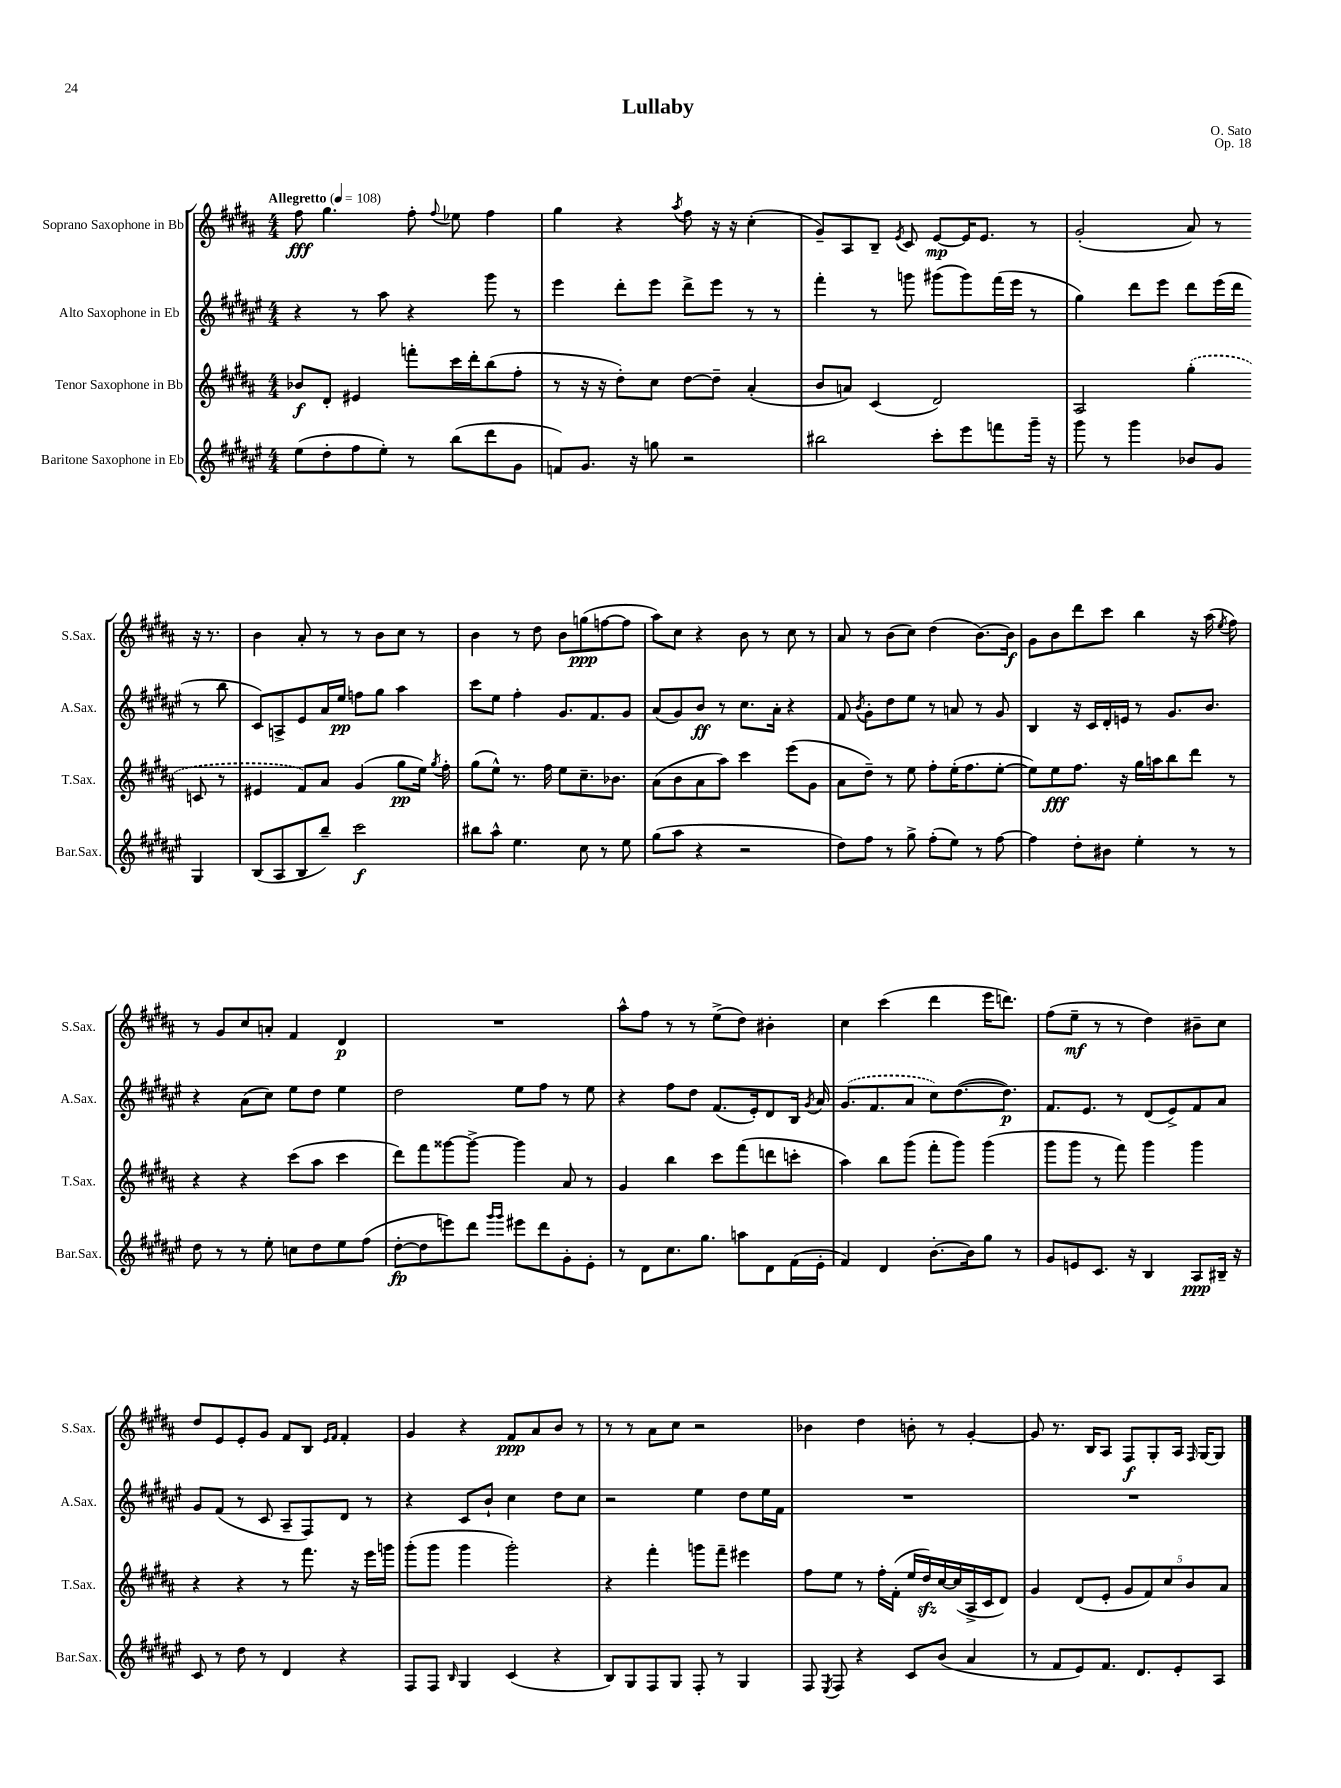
\header { title = "Lullaby" composer = "O. Sato" opus = "Op. 18" }
<<
\new StaffGroup <<
\new Staff = "s0" \with { instrumentName = "Soprano Saxophone in Bb" shortInstrumentName = "S.Sax." } {
    \clef treble \key b \major \numericTimeSignature \time 4/4 \tempo "Allegretto" 4 = 108
    \autoBeamOff fis''8\fff gis''4. fis''8-. \appoggiatura { fis''8 } ees''8 fis''4 |
    gis''4 r4 \acciaccatura { ais''8 } fis''8 r16 r16 cis''4-.( |
    gis'8[--) ais8 b8]-- \acciaccatura { e'8 } cis'8 e'8[~\mp e'16 e'8.] r8 |
    gis'2-.( ais'8) r8 r16 r8. |
    b'4 ais'8-. r8 r8 b'8[ cis''8] r8 |
    b'4 r8 dis''8 b'8[ g''8\ppp( f''8~ f''8] |
    ais''8[) cis''8] r4 b'8 r8 cis''8 r8 |
    ais'8 r8 b'8[( cis''8]) dis''4( b'8.[~) b'16]\f |
    gis'8[ b'8 dis'''8 cis'''8] b''4 r16 ais''16( \acciaccatura { e''8 } fis''8) |
    r8 gis'8[ cis''8 a'8]-. fis'4 dis'4\p |
    R1 |
    ais''8[-^ fis''8] r8 r8 e''8[->( dis''8]) bis'4-. |
    cis''4 cis'''4( dis'''4 e'''16[ d'''8.]) |
    fis''8[( e''8]--\mf r8 r8 dis''4) bis'8[-- cis''8] |
    dis''8[ e'8 e'8-. gis'8] fis'8[ b8] \grace { e'16[ fis'16] } fis'4-. |
    gis'4 r4 fis'8[\ppp ais'8 b'8] r8 |
    r8 r8 ais'8[ cis''8] r2 |
    bes'4 dis''4 b'8-. r8 gis'4~-. |
    gis'8 r8. b16[ ais8] fis8[\f gis8-. ais16] \grace { fis16 } gis16[~ gis8] \bar "|." |
}
\new Staff = "s1" \with { instrumentName = "Alto Saxophone in Eb" shortInstrumentName = "A.Sax." } {
    \clef treble \key fis \major \numericTimeSignature \time 4/4
    \autoBeamOff r4 r8 ais''8 r4 gis'''8 r8 |
    eis'''4 dis'''8[-. eis'''8] dis'''8[-> eis'''8] r8 r8 |
    fis'''4-. r8 g'''8 gis'''8[( gis'''8) fis'''16( eis'''16] r8 |
    gis''4) dis'''8[ eis'''8] dis'''8[ eis'''16( dis'''16] r8 b''8 |
    cis'8[) a8-> eis'8 ais'16 eis''16]\pp f''8[ gis''8] ais''4 |
    cis'''8[ eis''8] fis''4-. gis'8.[ fis'8. gis'8] |
    ais'8[( gis'8) b'8]\ff r8 cis''8.[ ais'16]-. r4 |
    fis'8 \acciaccatura { b'8 } gis'8[-. dis''8 eis''8] r8 a'8 r8 gis'8 |
    b4 r16 cis'16[ dis'16-. e'16] r8 gis'8.[ b'8.] |
    r4 ais'8[( cis''8]) eis''8[ dis''8] eis''4 |
    dis''2 eis''8[ fis''8] r8 eis''8 |
    r4 fis''8[ dis''8] fis'8.[( eis'16-.) dis'8 b16] \acciaccatura { gis'8 } ais'16 |
    \once \slurDashed gis'8.[( fis'8. ais'8] cis''8[) dis''8.~( dis''8.]\p) |
    fis'8.[ eis'8.] r8 dis'8[( eis'8->) fis'8 ais'8] |
    gis'8[ fis'8]( r8 cis'8 ais8[-- fis8) dis'8] r8 |
    r4 cis'8[ b'8]-! cis''4 dis''8[ cis''8] |
    r2 eis''4 dis''8[ eis''16 fis'16] |
    R1 |
    R1 \bar "|." |
}
\new Staff = "s2" \with { instrumentName = "Tenor Saxophone in Bb" shortInstrumentName = "T.Sax." } {
    \clef treble \key b \major \numericTimeSignature \time 4/4
    \autoBeamOff bes'8[\f dis'8]-. eis'4 f'''8[-. cis'''16 dis'''16-. b''8( fis''8]-. |
    r8 r16 r16 dis''8[-.) cis''8] dis''8[~ dis''8]-- ais'4-.( |
    b'8[ a'8]) cis'4( dis'2) |
    ais2 \once \slurDashed gis''4-.( c'8 r8 |
    eis'4 fis'8[) ais'8] gis'4( gis''8[\pp e''16]) \acciaccatura { gis''8 } fis''16-. |
    gis''8[( e''8]-^) r8. fis''16 e''8[ cis''8.-- bes'8.] |
    ais'8[( b'8 ais'8 ais''8]) cis'''4 e'''8[( gis'8] |
    ais'8[ dis''8]--) r8 e''8 fis''8[-. e''16-.( fis''8. e''8]~-. |
    e''8[) e''8\fff fis''8.] r16 gis''16[ a''16 b''8 dis'''8] r8 |
    r4 r4 cis'''8[( ais''8] cis'''4 |
    dis'''8[) fis'''8 gisis'''8~ gisis'''8]~-> gisis'''4 ais'8 r8 |
    gis'4 b''4 cis'''8[ fis'''8( d'''8 c'''8]-. |
    ais''4) b''8[ gis'''8]( fis'''8[-. gis'''8]) gis'''4( |
    gis'''8[ gis'''8] r8 fis'''8) gis'''4 gis'''4 |
    r4 r4 r8 fis'''8. r16 e'''16[ g'''16] |
    gis'''8[-.( gis'''8] gis'''4 gis'''2-.) |
    r4 fis'''4-. g'''8[ fis'''8]-- eis'''4 |
    fis''8[ e''8] r8 fis''16[-. fis'16]-.( e''16[ dis''16\sfz) cis''16~ cis''16( ais16-> cis'16 dis'8]) |
    gis'4 dis'8[( e'8]-. \tuplet 5/4 { gis'8[ fis'8) cis''8 b'8 ais'8] } \bar "|." |
}
\new Staff = "s3" \with { instrumentName = "Baritone Saxophone in Eb" shortInstrumentName = "Bar.Sax." } {
    \clef treble \key fis \major \numericTimeSignature \time 4/4
    \autoBeamOff eis''8[( dis''8-. fis''8 eis''8]-.) r8 b''8[( dis'''8 gis'8] |
    f'8[) gis'8.] r16 g''8 r2 |
    bis''2 cis'''8[-. eis'''8 f'''8 gis'''16]-- r16 |
    gis'''8 r8 gis'''4 bes'8[ gis'8] gis4 |
    b8[( ais8 b8 b''8]--) cis'''2\f |
    bis''8[ ais''8]-^ eis''4. cis''8 r8 eis''8 |
    gis''8[( ais''8] r4 r2 |
    dis''8[) fis''8] r8 gis''8-> fis''8[-.( eis''8]) r8 fis''8~ |
    fis''4 dis''8[-. bis'8] eis''4-. r8 r8 |
    dis''8 r8 r8 eis''8-. c''8[ dis''8 eis''8 fis''8]( |
    dis''8[~-.\fp dis''8 e'''8) dis'''8] \grace { gis'''16[ gis'''16] } eis'''8[ dis'''8 gis'8-. eis'8]-. |
    r8 dis'8[ cis''8. gis''8.] a''8[ dis'8 fis'16( eis'16]-. |
    fis'4) dis'4 b'8.[~-. b'16 gis''8] r8 |
    gis'8[ e'8 cis'8.] r16 b4 ais8[\ppp bis16]-- r16 |
    cis'8 r8 dis''8 r8 dis'4 r4 |
    fis8[ fis8] \grace { b16 } gis4 cis'4( r4 |
    b8[) gis8 fis8 gis8] fis8-. r8 gis4 |
    fis8 \acciaccatura { eis8 } fis8 r4 cis'8[ b'8]( ais'4 |
    r8 fis'8[ eis'8) fis'8.] dis'8.[ eis'8-. ais8] \bar "|." |
}
>>
>>
\layout { \context { \Score \remove "Bar_number_engraver" } }
